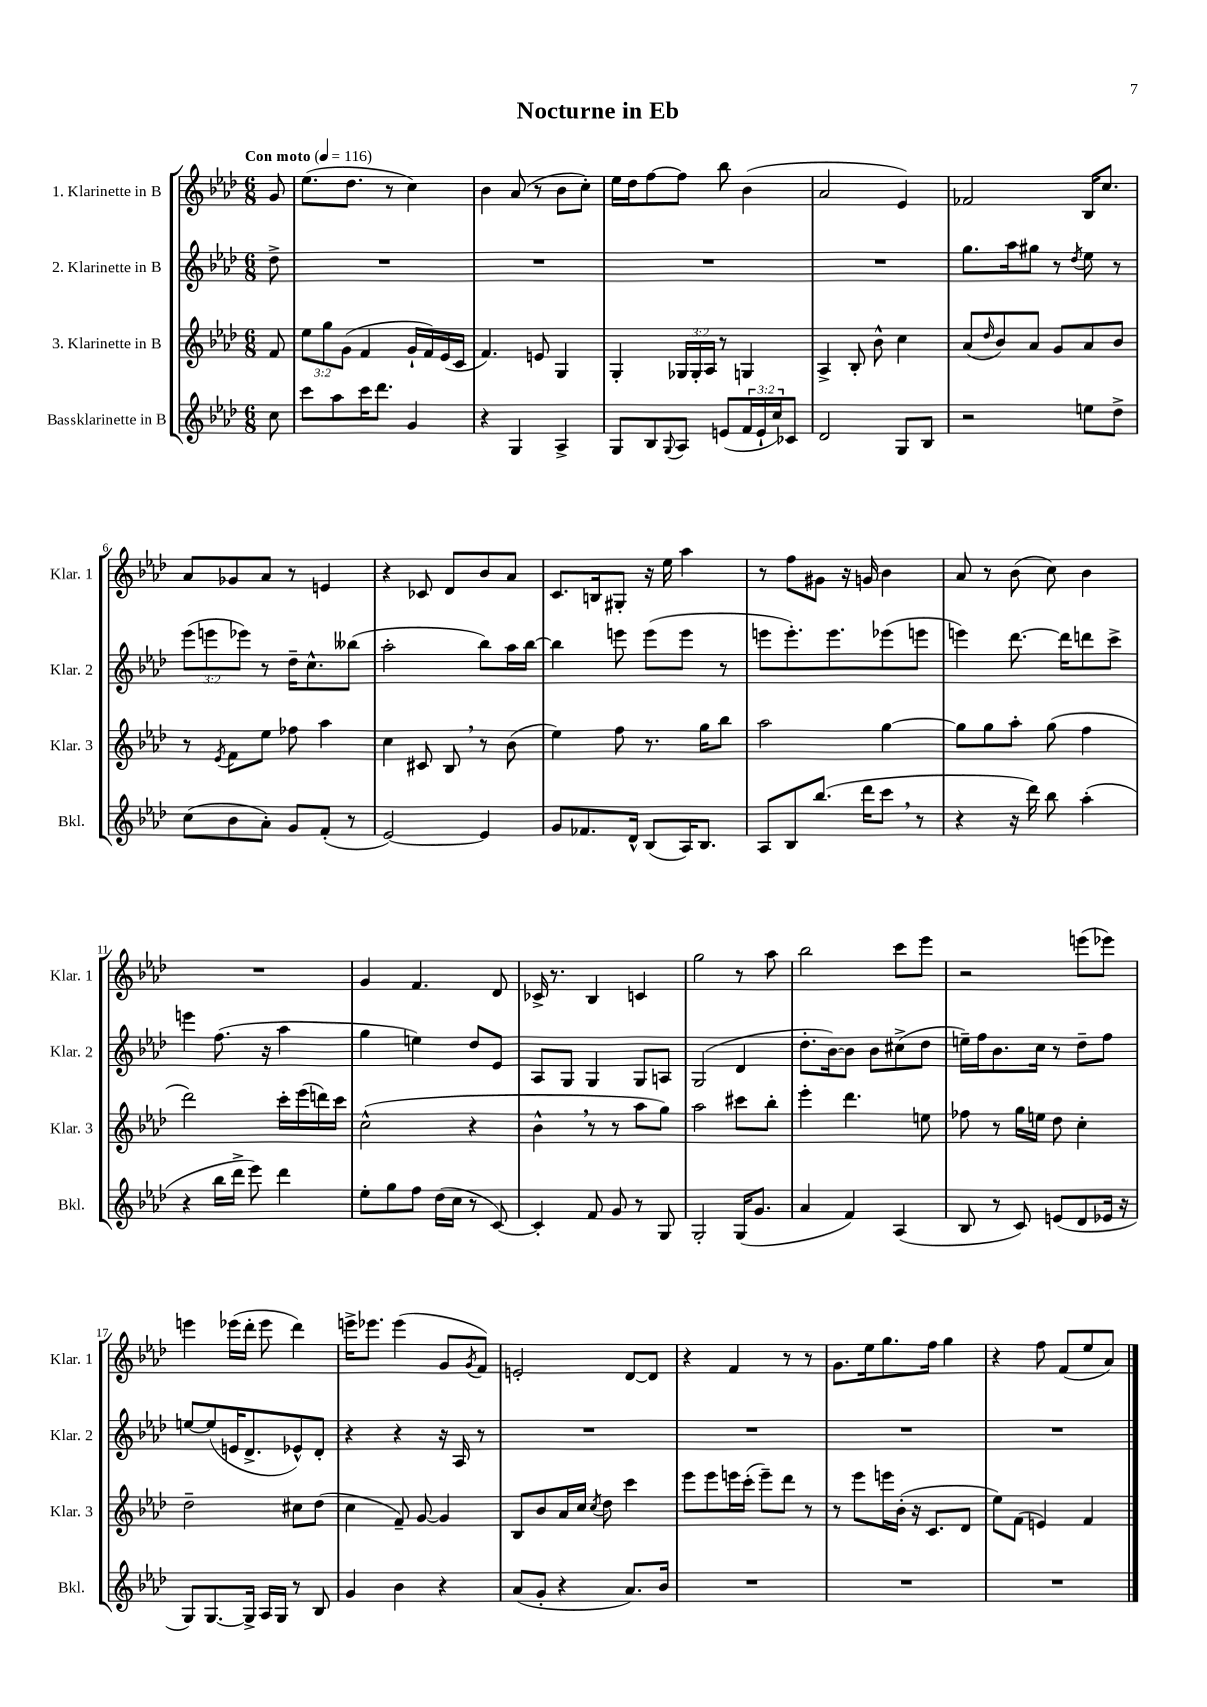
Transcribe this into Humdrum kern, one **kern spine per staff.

**kern	**kern	**kern	**kern
*staff4	*staff3	*staff2	*staff1
*clefG2	*clefG2	*clefG2	*clefG2
*k[b-e-a-d-]	*k[b-e-a-d-]	*k[b-e-a-d-]	*k[b-e-a-d-]
*M6/8	*M6/8	*M6/8	*M6/8
*MM116	*MM116	*MM116	*MM116
8cc	8f	8dd-^	8g
=	=	=	=
8ccc	12ee-	2.r	(8.ee-
.	12gg	.	.
8aa-	.	.	.
.	(12g	.	.
.	.	.	8.dd-
16ccc	4f	.	.
8.ddd-	.	.	.
.	.	.	8r
4g	16g`	.	4cc)
.	16f)	.	.
.	(16e-	.	.
.	16c	.	.
=	=	=	=
4r	4.f)	2.r	4b-
4G	.	.	(8a-
.	8e	.	8r
4A-^	4G	.	8b-
.	.	.	8cc')
=	=	=	=
8G	4G'	2.r	16ee-
.	.	.	16dd-
8B-	.	.	[8ff
8qqG	.	.	.
8A-	24G-	.	8ff]
.	24G-'	.	.
.	24A-	.	.
(8e	8r	.	8bb-
24f	4G	.	(4b-
24e`	.	.	.
24cc)	.	.	.
8c-	.	.	.
=	=	=	=
2d-	4A-^	2.r	2a-
.	8B-'	.	.
.	8b-^^	.	.
8G	4cc	.	4e-)
8B-	.	.	.
=	=	=	=
2r	(8a-	8.gg	2f-
.	16qqdd-	.	.
.	8b-)	.	.
.	.	16aa-	.
.	8a-	8gg#	.
.	8g	8r	.
.	.	8qdd-	.
8ee	8a-	8ee-	16B-
.	.	.	8.cc
8dd-^	8b-	8r	.
=	=	=	=
(8cc	8r	(12eee-	8a-
.	.	12eee	.
.	8qe-	.	.
8b-	8f	.	8g-
.	.	12eee-)	.
8a-')	8ee-	8r	8a-
8g	8ff-	16dd-~	8r
.	.	8.cc^^	.
(8f'	4aa-	.	4e
8r	.	(8bb--	.
=	=	=	=
[2e-)	4cc	2aa-'	4r
.	8c#	.	8c-
.	8B-	.	8d-
4e-]	8r	8bb-)	8b-
.	(8b-	16aa-	8a-
.	.	[16bb-	.
=	=	=	=
8g	4ee-)	4bb-]	8.c
8.f-	.	.	.
.	.	.	16B
.	8ff	8eee	8G#'
16d-^^	.	.	.
(8B-	8.r	(8eee	16r
.	.	.	16ee-
16A-)	.	8eee	4aa-
8.B-	16gg	.	.
.	8bb-	8r	.
=	=	=	=
8A-	2aa-	8eee	8r
8B-	.	8.eee')	8ff
(8.bb-	.	.	8g#
.	.	8.eee	.
.	.	.	16r
16ddd-	.	.	16g
8ccc	[4gg	(8eee-	4b-
8r	.	8eee	.
=	=	=	=
4r	8gg]	4eee)	8a-
.	8gg	.	8r
16r	8aa-'	[8.ddd-	(8b-
16ddd-)	.	.	.
8bb-	(8gg	.	8cc)
.	.	16ddd-]	.
(4aa-'	4ff	8ddd	4b-
.	.	8ccc^	.
=	=	=	=
4r	2ddd-)	4eee	2.r
16bb-	.	(8.ff	.
16ddd-^	.	.	.
8eee-)	.	.	.
.	.	16r	.
4ddd-	16ccc'	4aa-	.
.	(16eee-	.	.
.	16ddd)	.	.
.	16ccc	.	.
=	=	=	=
8ee-'	(2cc^^	4gg	4g
8gg	.	.	.
8ff	.	4ee)	4.f
(16dd-	.	.	.
16cc	.	.	.
8r	4r	8dd-	.
[8c)	.	8e-	8d-
=	=	=	=
4c']	4b-^^	8A-	16c-^
.	.	.	8.r
.	.	8G	.
8f	8r	4G	4B-
8g	8r	.	.
8r	8aa-	8G	4c
8G	8gg)	8A	.
=	=	=	=
2G'	2aa-	(2G	2gg
(16G	8ccc#	4d-	8r
8.g	.	.	.
.	8bb-'	.	8aa-
=	=	=	=
4a-	4eee-'	8.dd-'	2bb-
.	.	[16b-)	.
4f)	4.ddd-	8b-]	.
.	.	8b-	.
(4A-	.	(8cc#^	8ccc
.	8ee	8dd-	8eee-
=	=	=	=
8B-	8ff-	16ee~)	2r
.	.	16ff	.
8r	8r	8.b-	.
8c)	16gg	.	.
.	16ee	16cc	.
(8e	8dd-	8r	.
8d-	4cc'	8dd-~	(8eee
16e-	.	8ff	8eee-)
16r	.	.	.
=	=	=	=
8G)	2dd-~	[8ee	4eee
[8.G	.	(8ee]	.
.	.	16e	(16eee-
16G^]	.	8.d-^	16ddd-'
16A-	.	.	8eee-
16G	.	.	.
8r	8cc#	8e-^^)	4ddd-)
8B-	(8dd-	8d-'	.
=	=	=	=
4g	4cc	4r	16eee^
.	.	.	8.eee-
4b-	8f~)	4r	(4eee-
.	[8g	.	.
4r	4g]	16r	8g
.	.	16A-	.
.	.	.	8qg
.	.	8r	8f)
=	=	=	=
(8a-	8B-	2.r	2e'
8g'	8b-	.	.
4r	16a-	.	.
.	16cc	.	.
.	8qcc	.	.
.	8dd-	.	.
8.a-)	4ccc	.	[8d-
.	.	.	8d-]
16b-	.	.	.
=	=	=	=
2.r	8eee-	2.r	4r
.	8eee-	.	.
.	16eee	.	4f
.	(16ccc'	.	.
.	8eee~)	.	.
.	8ddd-	.	8r
.	8r	.	8r
=	=	=	=
2.r	8r	2.r	8.g
.	8eee-	.	.
.	.	.	16ee-
.	16eee	.	8.gg
.	(16b-'	.	.
.	16r	.	.
.	8.c	.	16ff
.	.	.	4gg
.	8d-	.	.
=	=	=	=
2.r	8ee-)	2.r	4r
.	(8f	.	.
.	4e)	.	8ff
.	.	.	(8f
.	4f	.	8ee-
.	.	.	8a-)
==	==	==	==
*-	*-	*-	*-
